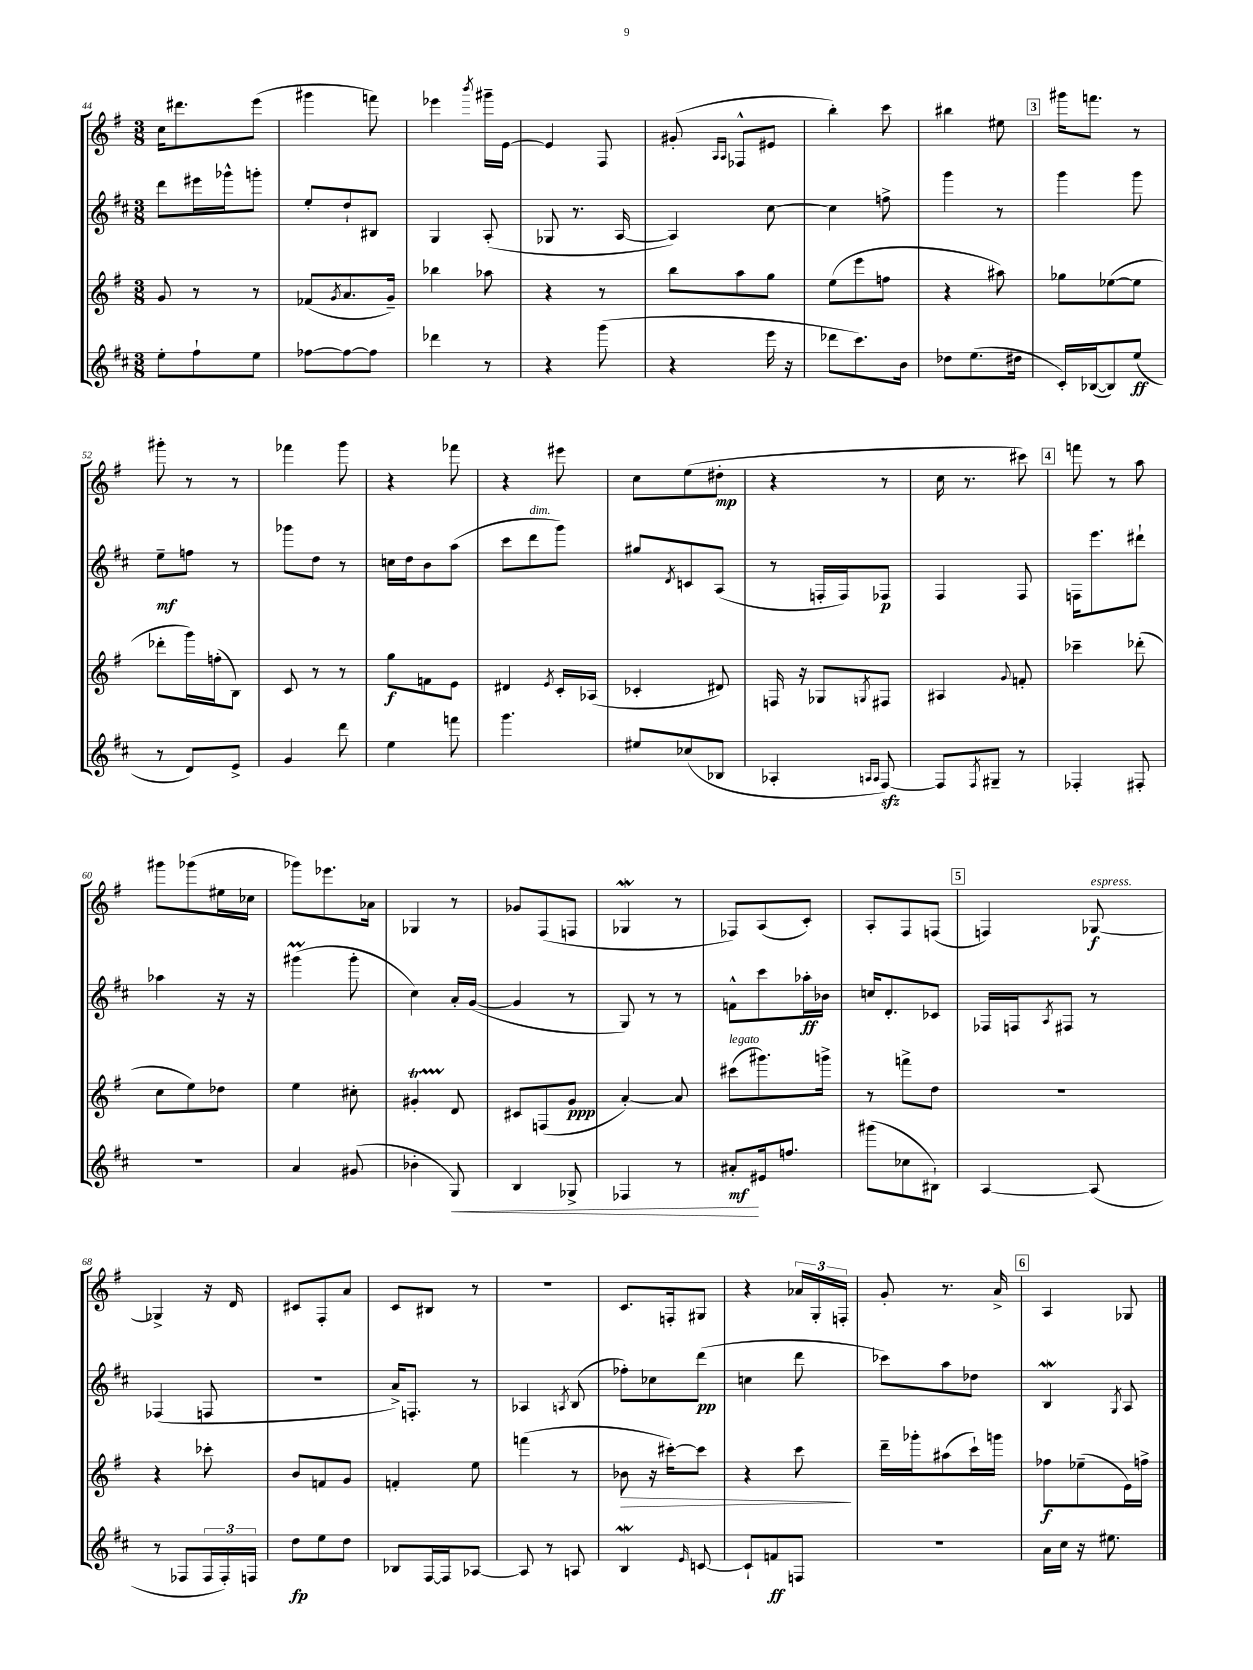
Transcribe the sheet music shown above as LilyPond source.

<<
\new StaffGroup <<
\new Staff = "s0" {
    \clef treble \key g \major \numericTimeSignature \time 3/8
    c''16 dis'''8. e'''8( |
    gis'''4 f'''8) |
    ees'''4 \acciaccatura { b'''8 } gis'''16-- e'16~ |
    e'4 fis8 |
    gis'8-.( \grace { a16 a16 } fes8-^ eis'8 |
    b''4-.) c'''8 |
    bis''4 eis''8 |
    \mark \markup { \box "3" } gis'''16 f'''8. r8 |
    gis'''8-. r8 r8 |
    fes'''4 g'''8 |
    r4 fes'''8 |
    r4 eis'''8 |
    c''8 e''8( dis''8-.\mp |
    r4 r8 |
    c''16 r8. cis'''8) |
    \mark \markup { \box "4" } f'''8 r8 a''8 |
    gis'''8 ges'''8( eis''16 ces''16 |
    ges'''8) ees'''8. aes'16 |
    ges4 r8 |
    ges'8 fis8( f8 |
    ges4\mordent r8 |
    fes8) a8( c'8-.) |
    a8-. fis8 f8( |
    \mark \markup { \box "5" } f4) ges8~\f^\markup { \italic "espress." } |
    ges4-> r16 d'16 |
    cis'8 fis8-. a'8 |
    c'8 bis8 r8 |
    R4. |
    c'8. f16-. gis8 |
    r4 \tuplet 3/2 { aes'16 g16-. f16-. } |
    g'8-. r8. a'16-> |
    \mark \markup { \box "6" } a4 ges8 \bar "|." |
}
\new Staff = "s1" {
    \clef treble \key d \major \numericTimeSignature \time 3/8
    d'''8 eis'''16 ges'''16-^ g'''8-. |
    e''8-. d''8-! bis8 |
    g4 a8-.( |
    ges8 r8. a16~ |
    a4) cis''8~ |
    cis''4 f''8-> |
    g'''4 r8 |
    \mark \markup { \box "3" } g'''4 g'''8 |
    e''8--\mf f''8 r8 |
    ges'''8 d''8 r8 |
    c''16 d''16 b'8 a''8( |
    cis'''8 d'''8^\markup { \italic "dim." } g'''8) |
    gis''8 \acciaccatura { d'8 } c'8 a8( |
    r8 f16-. f16) fes8\p |
    fis4 fis8 |
    \mark \markup { \box "4" } f16 e'''8. dis'''8-! |
    aes''4 r16 r16 |
    gis'''4\prall( gis'''8-. |
    cis''4) a'16-. g'16~( |
    g'4 r8 |
    g8) r8 r8 |
    f'8-^ cis'''8 aes''16-.\ff bes'16 |
    c''16 d'8.-. ces'8 |
    \mark \markup { \box "5" } fes16 f16 \acciaccatura { a8 } fis8 r8 |
    fes4( f8 |
    R4. |
    a'16->) f8.-. r8 |
    aes4 \acciaccatura { a8 } b8( |
    fes''8-.) ces''8 d'''8\pp( |
    c''4 d'''8 |
    ces'''8) a''8 des''8 |
    \mark \markup { \box "6" } b4\mordent \acciaccatura { g8 } a8 \bar "|." |
}
\new Staff = "s2" {
    \clef treble \key g \major \numericTimeSignature \time 3/8
    g'8 r8 r8 |
    fes'8( \acciaccatura { g'8 } a'8. g'16--) |
    bes''4 aes''8 |
    r4 r8 |
    b''8 a''8 g''8 |
    e''8( e'''8 f''8 |
    r4 ais''8) |
    \mark \markup { \box "3" } ges''8 ees''8~( ees''8 |
    des'''8-. g'''16) f''16-.( b8) |
    c'8 r8 r8 |
    g''8\f f'8 e'8 |
    dis'4 \acciaccatura { e'8 } c'16-. aes16( |
    ces'4-. dis'8) |
    f16 r16 ges8 \acciaccatura { g8 } fis8 |
    ais4 \appoggiatura { g'8 } f'8-. |
    \mark \markup { \box "4" } ces'''4-- des'''8-.( |
    c''8 e''8) des''8 |
    e''4 cis''8-. |
    gis'4-.\startTrillSpan d'8\stopTrillSpan |
    cis'8 f8( g'8\ppp |
    a'4~-.) a'8 |
    cis'''8^\markup { \italic "legato" }( gis'''8.) g'''16-> |
    r8 f'''8-> d''8 |
    \mark \markup { \box "5" } R4. |
    r4 ces'''8-. |
    b'8 f'8 g'8 |
    f'4-. e''8 |
    f'''4( r8 |
    bes'8\> r16 cis'''16~-.) cis'''8 |
    r4 c'''8\! |
    d'''16-- ges'''16-. ais''8( c'''16-!) g'''16 |
    \mark \markup { \box "6" } fes''8\f ees''8--( e'16) f''16-> \bar "|." |
}
\new Staff = "s3" {
    \clef treble \key d \major \numericTimeSignature \time 3/8
    e''8-. fis''8-! e''8 |
    fes''8~ fes''8~ fes''8 |
    des'''4 r8 |
    r4 g'''8( |
    r4 e'''16 r16 |
    des'''8 cis'''8.) b'16 |
    des''8 e''8.( dis''16 |
    \mark \markup { \box "3" } cis'16-.) bes16~( bes8) e''8\ff( |
    r8 d'8) e'8-> |
    g'4 d'''8 |
    e''4 f'''8 |
    g'''4. |
    eis''8 ces''8( bes8 |
    aes4-. \grace { a16 a16 } fis8~\sfz) |
    fis8 \acciaccatura { fis8 } gis8-- r8 |
    \mark \markup { \box "4" } fes4-. fis8-. |
    R4. |
    a'4 gis'8( |
    bes'4-. g8\<) |
    b4 ges8-> |
    fes4 r8 |
    ais'8-.\mf\! eis'16 f''8. |
    gis'''8( ces''8 bis8-!) |
    \mark \markup { \box "5" } a4~ a8( |
    r8 fes8 \tuplet 3/2 { fes16 fes16-.) f16 } |
    d''8\fp e''8 d''8 |
    bes8 fis16~ fis16 aes8~ |
    aes8 r8 a8 |
    b4\mordent \grace { e'16 } c'8~ |
    c'8-! f'8\ff f8 |
    R4. |
    \mark \markup { \box "6" } a'16 cis''16 r16 eis''8. \bar "|." |
}
>>
>>
\layout { \context { \Score currentBarNumber = #44 } }
